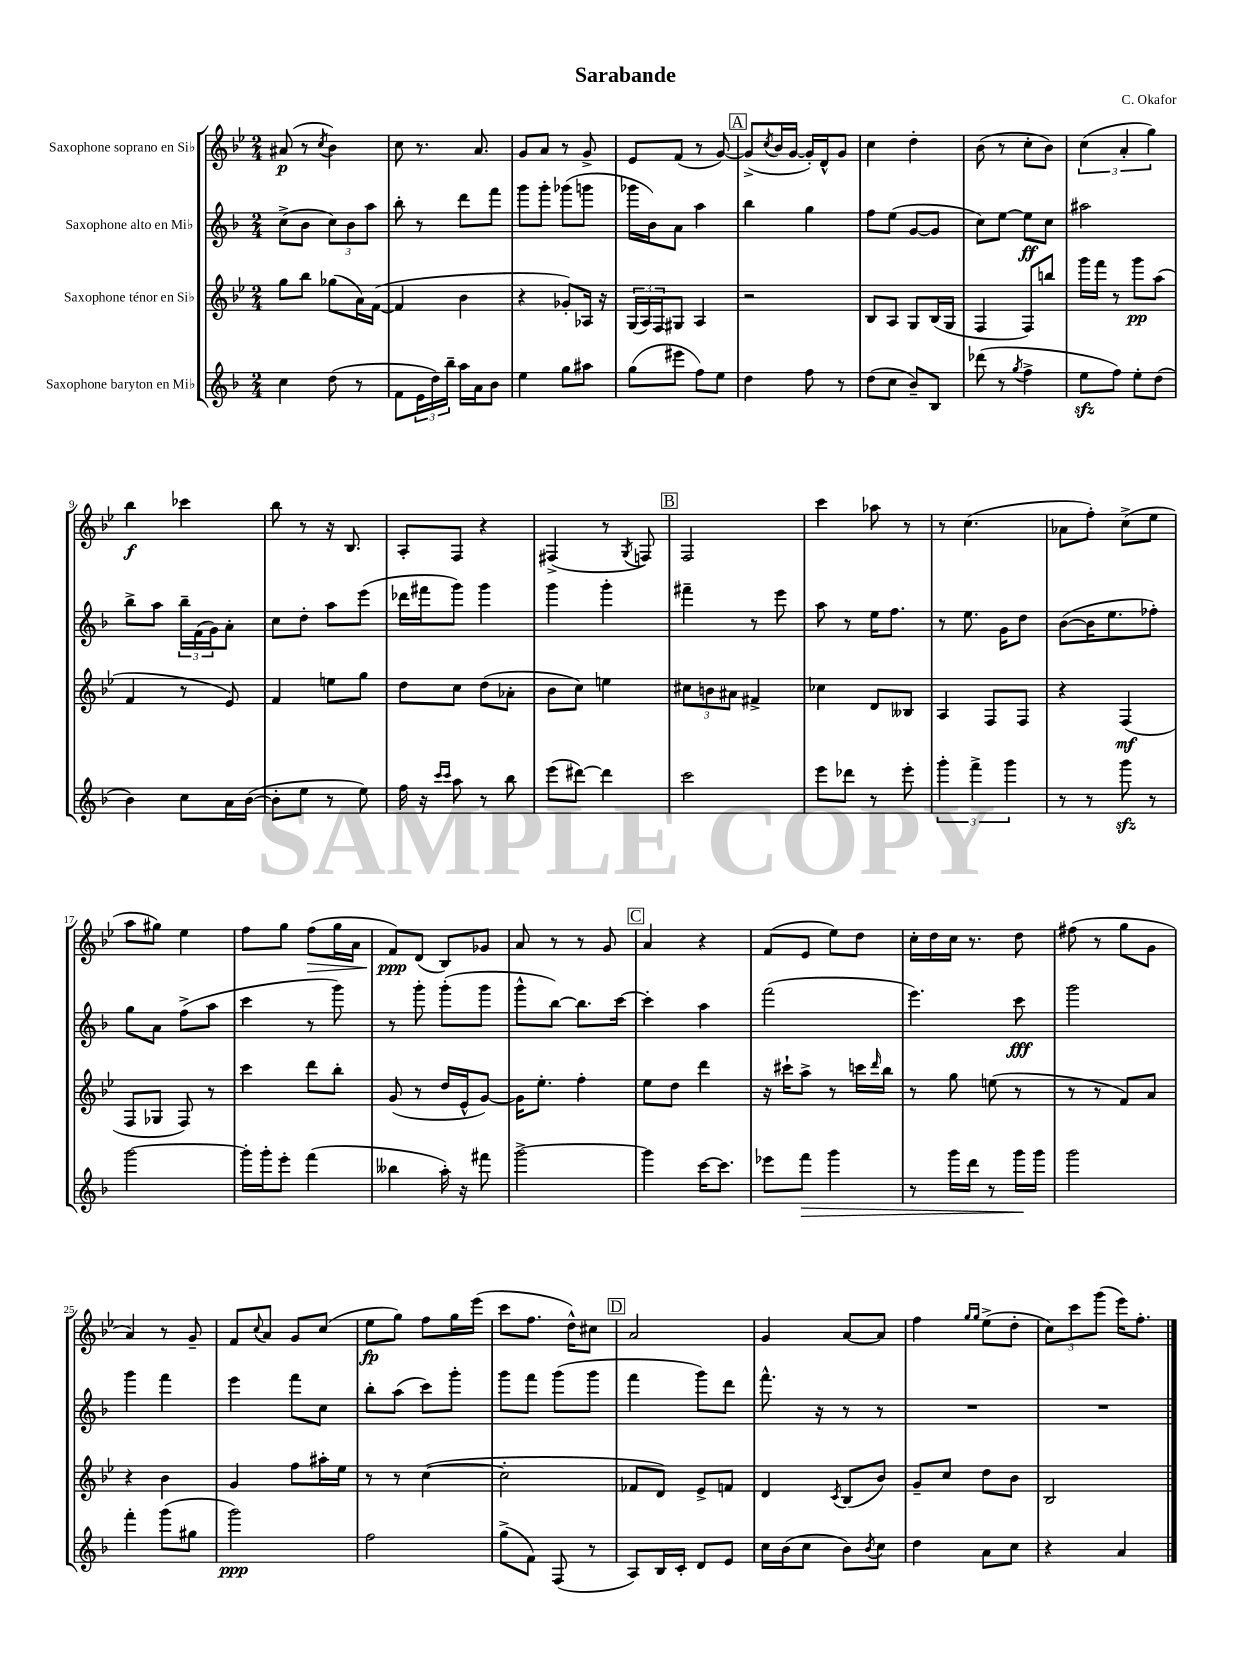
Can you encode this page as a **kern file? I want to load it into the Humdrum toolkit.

**kern	**kern	**kern	**kern
*staff4	*staff3	*staff2	*staff1
*clefG2	*clefG2	*clefG2	*clefG2
*k[b-]	*k[b-e-]	*k[b-]	*k[b-e-]
*M2/4	*M2/4	*M2/4	*M2/4
4cc	8gg	(8cc^	(8a#
.	8bb-	8b-	8r
.	.	.	8qcc
(8dd	(8gg-	12cc)	4b-)
.	.	12b-	.
8r	16a)	.	.
.	.	12aa	.
.	([16f	.	.
=	=	=	=
8f	4f]	8bb-'	8cc
24e	.	8r	8.r
24dd)	.	.	.
24bb-~	.	.	.
16aa	4b-	8ddd	.
16a	.	.	8.a
8b-	.	8fff	.
=	=	=	=
4ee	4r	8ggg	8g
.	.	8ggg'	8a
8gg	8g-')	(8ggg-	8r
8aa#	16A-	8ggg	8g^
.	16r	.	.
=	=	=	=
(8gg	(24G	16ggg-	8e-
.	24A)	.	.
.	.	16b-)	.
.	24F	.	.
8eee#	8G#	8a	(8f
8ff)	4A	4aa	8r
8ee	.	.	[8g)
=	=	=	=
4dd	2r	4bb-	(8g^]
.	.	.	8qcc
.	.	.	16b-
.	.	.	[16g
8ff	.	4gg	16g'])
.	.	.	16d^^
8r	.	.	8g
=	=	=	=
(8dd	8B-	8ff	4cc
8cc	8A	(8ee	.
8b-~)	8G	[8g	4dd'
8B-	(16B-	8g]	.
.	16G	.	.
=	=	=	=
(8ddd-	4F	8cc)	(8b-
8r	.	[8ee	8r
8qgg	.	.	.
4ff^	8F)	8ee]	8cc'
.	8bb	8cc	8b-)
=	=	=	=
8ee	16ggg	2aa#	(6cc
.	16fff	.	.
8ff)	8r	.	.
.	.	.	6a'
8ee'	8ggg	.	.
.	.	.	6gg)
(8dd	(8aa	.	.
=	=	=	=
4b-)	4f	8bb-^	4bb-
.	.	8aa	.
8cc	8r	24bb-~	4ccc-
.	.	(24f	.
.	.	24g)	.
16a	8e-)	8a'	.
([16b-	.	.	.
=	=	=	=
8b-']	4f	8cc	8bb-
8ee	.	8dd'	8r
8r	8ee	8aa	16r
.	.	.	8.B-
8ee)	8gg	(8eee	.
=	=	=	=
16ff	8dd	16ddd-	8A'
16r	.	16fff#	.
16qqccc	.	.	.
16qqccc	.	.	.
8aa	8cc	8ggg)	8F
8r	(8dd	4ggg	4r
8bb-	8a-'	.	.
=	=	=	=
(8eee	8b-	4ggg	(4F#^
[8ddd#)	8cc)	.	.
4ddd#]	4ee	4ggg'	8r
.	.	.	8qG
.	.	.	8F)
=	=	=	=
2ccc	12cc#	4fff#~	2F
.	12b	.	.
.	12a#	.	.
.	4f#^	8r	.
.	.	8eee	.
=	=	=	=
8eee	4cc-	8aa	4ccc
8ddd-	.	8r	.
8r	8d	16ee	8aa-
.	.	8.ff	.
8eee'	8B--	.	8r
=	=	=	=
6ggg'	4A	8r	8r
.	.	8.ee	(4.cc
6fff^	.	.	.
.	8F	.	.
.	.	16g	.
6ggg	.	.	.
.	8F	8dd	.
=	=	=	=
8r	4r	([8b-	8a-
8r	.	16b-]	8ff')
.	.	8.ee	.
8ggg	(4F	.	(8cc^
8r	.	8ff-')	8ee-
=	=	=	=
[2ggg	8F	8gg	8aa
.	8G-	8a	8gg#)
.	8F)	(8ff^	4ee-
.	8r	8aa	.
=	=	=	=
16ggg']	4ccc	4ccc	8ff
16ggg'	.	.	.
8eee'	.	.	8gg
(4fff	8ddd	8r	(8ff
.	8bb-'	8ggg)	16gg
.	.	.	16a
=	=	=	=
4bb--	(8g	8r	8f)
.	8r	8ggg'	(8d
16aa')	16dd	(8ggg'	8B-)
16r	16e-^^	.	.
8fff#	[8g)	8ggg	8g-
=	=	=	=
[2ggg^	16g]	8ggg^^	8a
.	8.ee-'	.	.
.	.	[8bb-)	8r
.	4ff'	8.bb-]	8r
.	.	.	8g
.	.	[16ccc	.
=	=	=	=
4ggg]	8ee-	4ccc']	4a
.	8dd	.	.
[16ccc	4ddd	4aa	4r
8.ccc]	.	.	.
=	=	=	=
8eee-	16r	(2fff	(8f
.	16ccc#`	.	.
8fff	8aa^	.	8e-
4ggg	8r	.	8ee-)
.	16ccc	.	8dd
.	16qqddd	.	.
.	16bb-	.	.
=	=	=	=
8r	8r	4.eee)	16cc'
.	.	.	16dd
16ggg	8gg	.	16cc
16ddd	.	.	8.r
8r	(8ee	.	.
16ggg	8r	8ccc	8dd
16ggg	.	.	.
=	=	=	=
2ggg	8r	2ggg	(8ff#
.	8r	.	8r
.	8f)	.	8gg
.	8a	.	8g
=	=	=	=
4fff'	4r	4ggg	4a)
(8ggg	4b-	4fff	8r
8gg#	.	.	8g~
=	=	=	=
2ggg)	4g	4eee	8f
.	.	.	8qqcc
.	.	.	8a
.	8ff	8fff	8g
.	16aa#'	8cc	(8cc
.	16ee-	.	.
=	=	=	=
2ff	8r	8bb-'	8ee-
.	8r	(8aa	8gg)
.	([4cc	8ccc)	8ff
.	.	8ggg'	16gg
.	.	.	(16eee-
=	=	=	=
(8gg^	2cc']	8ggg	8ccc
8f)	.	8fff	8.ff
(8F	.	(8ggg	.
.	.	.	16dd^^)
8r	.	8ggg	8cc#
=	=	=	=
8A)	8f-	4fff	2a
16B-	8d)	.	.
16c'	.	.	.
8d	8e-^	8ggg)	.
8e	8f	8ddd	.
=	=	=	=
16cc	4d	8.fff^^	4g
(16b-	.	.	.
8cc	.	.	.
.	.	16r	.
.	8qc	.	.
8b-)	(8B-	8r	[8a
8qb-	.	.	.
8cc	8b-)	8r	8a]
=	=	=	=
4dd	8g~	2r	4ff
.	8cc	.	.
.	.	.	16qqgg
.	.	.	16qqgg
8a	8dd	.	(8ee-^
8cc	8b-	.	8dd'
=	=	=	=
4r	2B-	2r	12cc)
.	.	.	12ccc
.	.	.	(12ggg
4a	.	.	16eee-)
.	.	.	8.ff'
==	==	==	==
*-	*-	*-	*-
